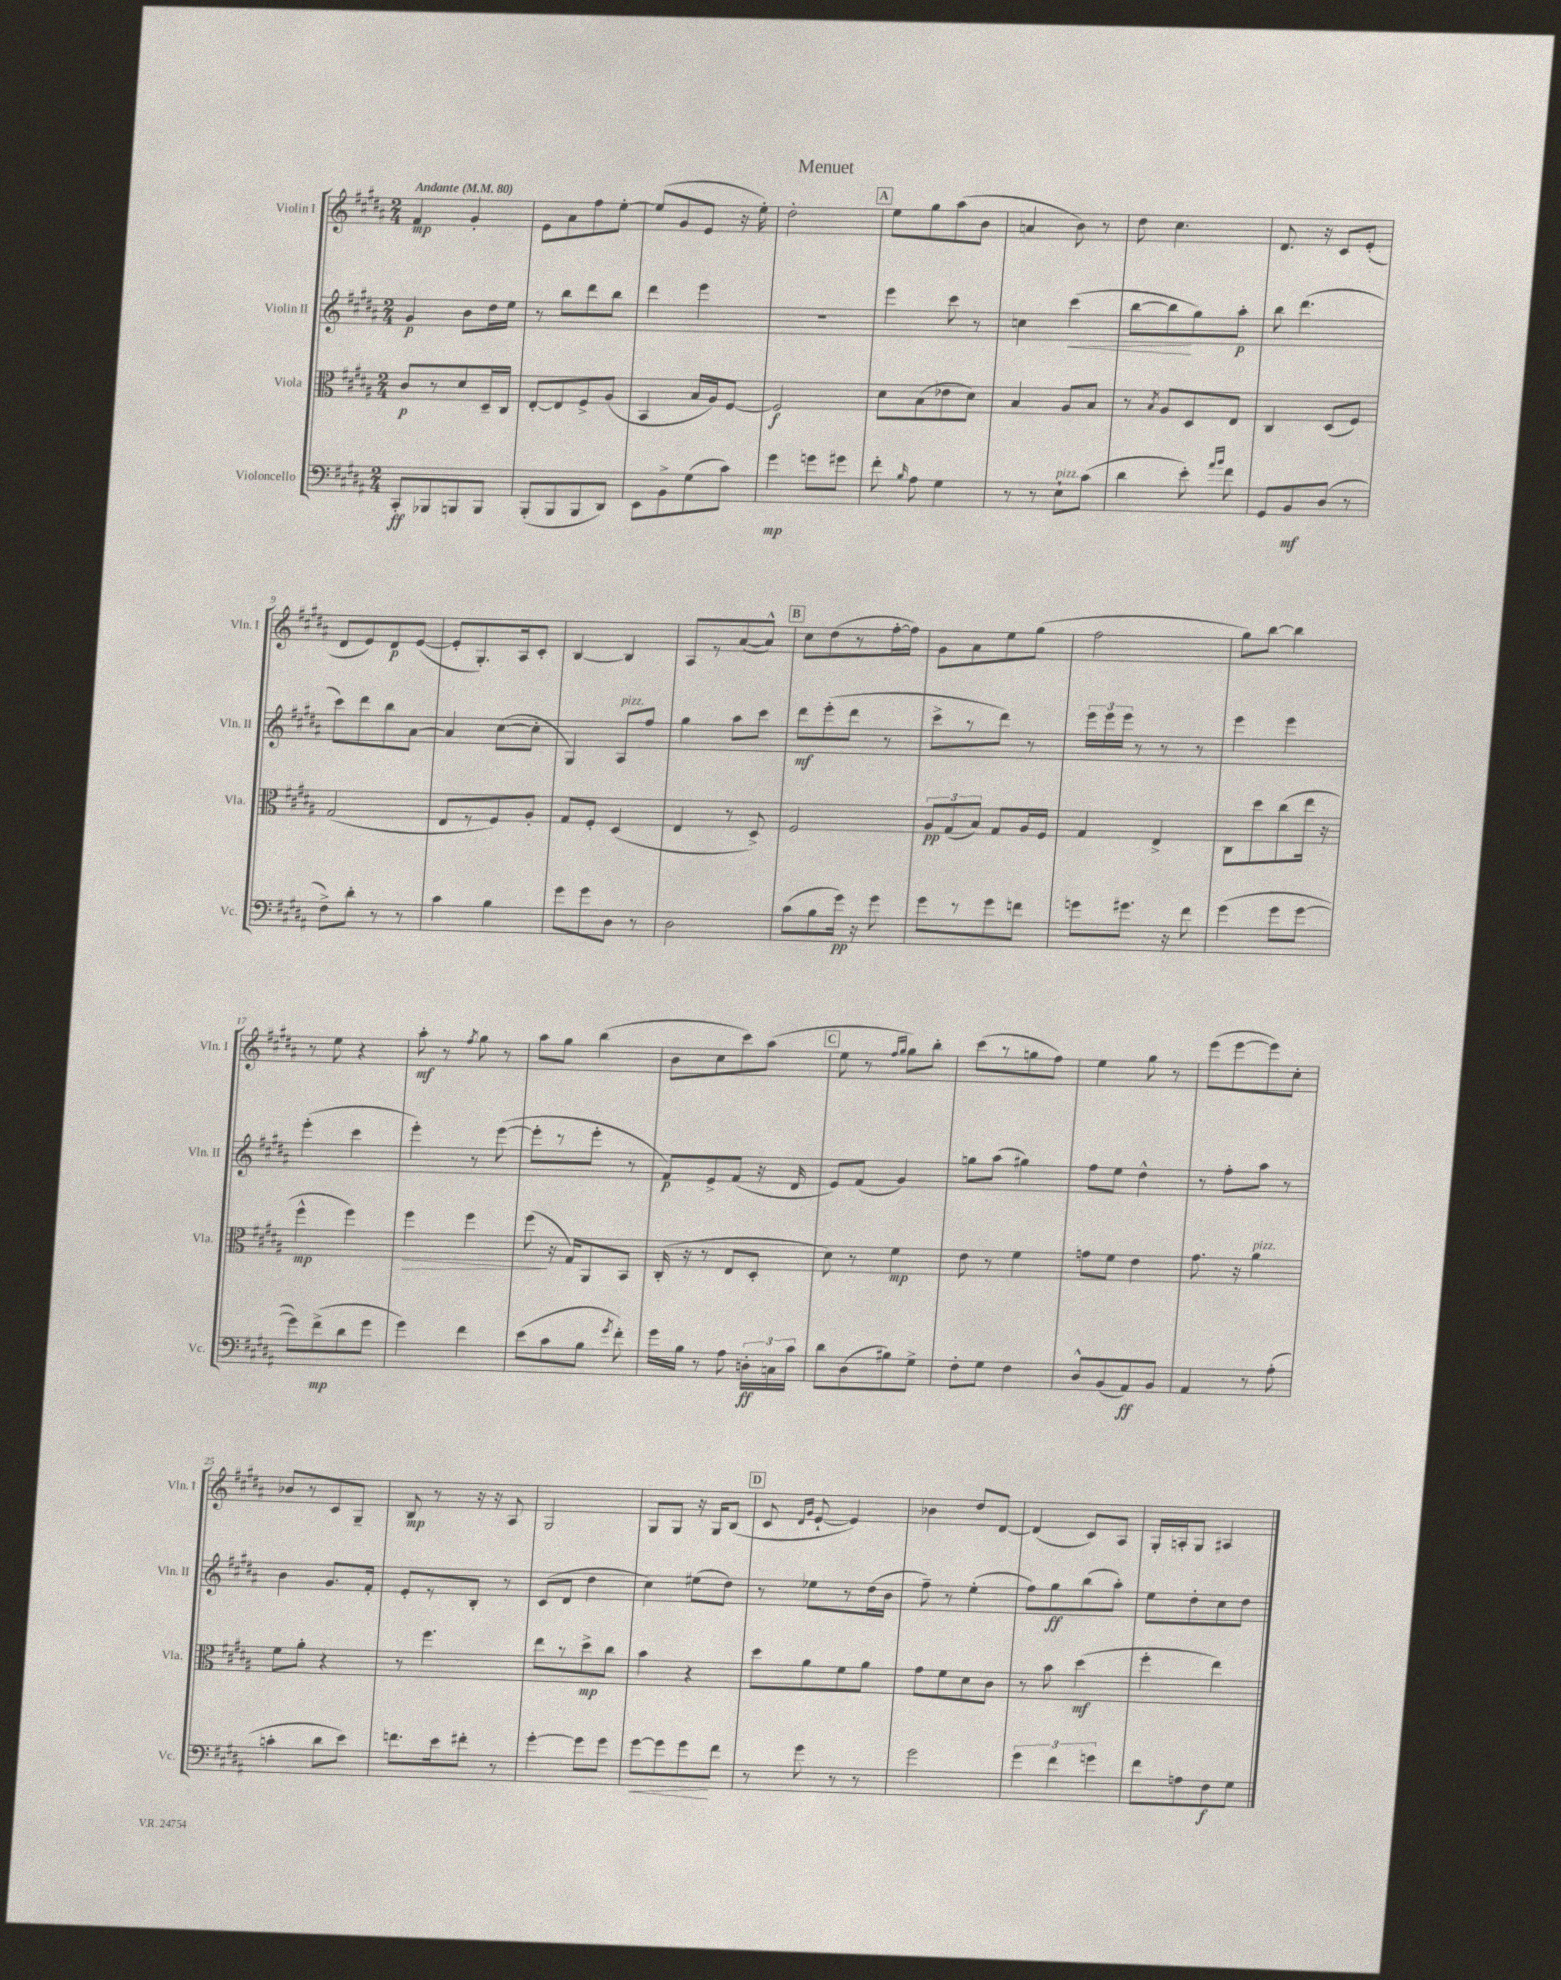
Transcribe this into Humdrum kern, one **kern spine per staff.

**kern	**dynam	**kern	**dynam	**kern	**dynam	**kern	**dynam
*part4	*part4	*part3	*part3	*part2	*part2	*part1	*part1
*staff4	*staff4	*staff3	*staff3	*staff2	*staff2	*staff1	*staff1
*I"Violoncello	*	*I"Viola	*	*I"Violin II	*	*I"Violin I	*
*I'Vc.	*	*I'Vla.	*	*I'Vln. II	*	*I'Vln. I	*
*clefF4	*	*clefC3	*	*clefG2	*	*clefG2	*
*k[f#c#g#d#a#]	*	*k[f#c#g#d#a#]	*	*k[f#c#g#d#a#]	*	*k[f#c#g#d#a#]	*
*M2/4	*	*M2/4	*	*M2/4	*	*M2/4	*
*MM80	*	*MM80	*	*MM80	*	*MM80	*
=1	=1	=1	=1	=1	=1	=1	=1
!	!	!	!	!	!	!LO:TX:a:B:t=Andante	!
8CC#'/L	ff	8c#/L	p	4g#/	p	4f#/	mp
8BBB-X/	.	8r	.	.	.	.	.
8BBBn/	.	8d#/	.	8b\L	.	4g#'/	.
8BBB/J	.	16D#~/L	.	16dd#\L	.	.	.
.	.	16C#/JJ	.	16ee\JJ	.	.	.
=2	=2	=2	=2	=2	=2	=2	=2
(8BBB'/L	.	[8E'/L	.	8r	.	8e\L	.
8BBB/	.	8E/]	.	8bb\L	.	8a#\	.
8BBB/	.	8F#^/	.	8ddd#\	.	8ff#\	.
8DD#/J)	.	(8A#/J	.	8bb\J	.	[8ee'\J	.
=3	=3	=3	=3	=3	=3	=3	=3
8EE\L	.	4BB/	.	4ddd#\	.	(8ee/L]	.
8BB^\	.	.	.	.	.	8g#/	.
(8G#\	.	16B/LL	.	4eee\	.	8e/J	.
.	.	16A#/J)	.	.	.	.	.
8c#\J)	.	[8F#/J	.	.	.	16r	.
.	.	.	.	.	.	16ee'\)	.
=4	=4	=4	=4	=4	=4	=4	=4
4g#\	mp	2F#/]	f	2r	.	2dd#'\	.
8gn\L	.	.	.	.	.	.	.
8g#X\J	.	.	.	.	.	.	.
!!LO:REH:place=s1:t=A
=5	=5	=5	=5	=5	=5	=5	=5
8f#'\	.	8d#\L	.	4eee\	.	8ee\L	.
16qqB/	.	.	.	.	.	.	.
8A#\	.	(8B\	.	.	.	8gg#\	.
4G#\	.	8e-X\	.	8ccc#\	.	(8aa#\	.
.	.	8d#\J)	.	8r	.	8b\J	.
=6	=6	=6	=6	=6	=6	=6	=6
8r	.	4B/	.	4ccn\	.	4an/	.
8r	.	.	.	.	.	.	.
!LO:TX:a:i:t=pizz.	!	!	!	!	!	!	!
!	!	!	!	!	!LO:HP:b	!	!
8E`\L	.	8A#/L	.	(4ccc#\	<	8b\)	.
(8c#\J	.	8B/J	.	.	.	8r	.
=7	=7	=7	=7	=7	=7	=7	=7
4d#\	.	8r	.	[8bb\L	.	8dd#\	.
.	.	8qB/	.	.	.	.	.
.	.	8A#/L	.	8bb\]	.	4.cc#\	.
8e'\)	.	8D#/	.	8gg#\)	[	.	.
16qqa#/LL	.	.	.	.	.	.	.
16qqb/JJ	.	.	.	.	.	.	.
8f#\	.	8E/J	.	8aa#'\J	p	.	.
=8	=8	=8	=8	=8	=8	=8	=8
8GG#/L	.	4C#/	.	8bb\	.	8.d#/	.
8BB/	mf	.	.	(4.ddd#\	.	.	.
.	.	.	.	.	.	16r	.
(8D#/J	.	(8D#/L	.	.	.	8c#/L	.
8r	.	8F#/J)	.	.	.	(8e'/J	.
!!LO:LB:g=z
=9	=9	=9	=9	=9	=9	=9	=9
8F#^\L)	.	(2G#/	.	8ccc#\L)	.	8d#/L	.
8d#'\J	.	.	.	8ddd#\	.	8e/)	.
8r	.	.	.	8bb\	.	8d#/	p
8r	.	.	.	[8a#\J	.	([8e/J	.
=10	=10	=10	=10	=10	=10	=10	=10
4c#\	.	8E/L	.	4a#/]	.	8e'/L]	.
.	.	8r	.	.	.	8.G#'/)	.
4B\	.	8F#/)	.	([8cc#\L	.	.	.
.	.	.	.	.	.	16A#/k	.
.	.	8A#'/J	.	8cc#'\J]	.	8c#'/J	.
=11	=11	=11	=11	=11	=11	=11	=11
8g#\L	.	8G#/L	.	4G#/)	.	[4B/	.
8g#\	.	8F#'/J	.	.	.	.	.
!	!	!	!	!LO:TX:a:i:t=pizz.	!	!	!
8D#\J	.	(4D#/	.	8A#/L	.	4B/]	.
8r	.	.	.	8ff#/J	.	.	.
=12	=12	=12	=12	=12	=12	=12	=12
2D#\	.	4E/	.	4gg#\	.	8A#/L	.
.	.	.	.	.	.	8r	.
.	.	8r	.	8aa#\L	.	([8a#/	.
.	.	8D#^/)	.	8ccc#\J	.	8a#^^/J])	.
!!LO:REH:place=s1:t=B
=13	=13	=13	=13	=13	=13	=13	=13
(8c#\L	.	2F#/	.	8ddd#\L	mf	8cc#\L	.
8B\	.	.	.	(8eee'\	.	(8dd#\	.
16g#\Jk)	pp	.	.	8ddd#\J	.	8r	.
16r	.	.	.	.	.	.	.
8g#\	.	.	.	8r	.	[16ff#'\L	.
.	.	.	.	.	.	16ff#\JJ])	.
=14	=14	=14	=14	=14	=14	=14	=14
8g#\L	.	12A#/L	pp	8ccc#^\L	.	8g#\L	.
.	.	(12G#/	.	.	.	.	.
8r	.	.	.	8r	.	8a#\	.
.	.	12B/J)	.	.	.	.	.
8g#\	.	8G#/L	.	8ddd#\J)	.	8ee\	.
8fn\J	.	16A#/L	.	8r	.	(8gg#\J	.
.	.	16F#/JJ	.	.	.	.	.
=15	=15	=15	=15	=15	=15	=15	=15
8gn\L	.	4G#/	.	24eee\LL	.	2ff#\	.
.	.	.	.	24eee\	.	.	.
.	.	.	.	24eee\JJ	.	.	.
8.g#X\J	.	.	.	8r	.	.	.
.	.	4E^/	.	8r	.	.	.
16r	.	.	.	.	.	.	.
8f#\	.	.	.	8r	.	.	.
=16	=16	=16	=16	=16	=16	=16	=16
(4g#\	.	8C#\L	.	4eee\	.	8gg#\L)	.
.	.	8dd#\	.	.	.	[8bb\J	.
8g#\L	.	(8cc#\	.	4eee\	.	4bb\]	.
[8g#\J	.	16ee\Jk	.	.	.	.	.
.	.	16r	.	.	.	.	.
!!LO:LB:g=z
=17	=17	=17	=17	=17	=17	=17	=17
8g#\L])	.	4ff#^^\	mp	(4eee'\	.	8r	.
(8f#^\	mp	.	.	.	.	8ee\	.
8d#\	.	4ff#\)	.	4ccc#\	.	4r	.
8g#\J	.	.	.	.	.	.	.
=18	=18	=18	=18	=18	=18	=18	=18
!	!	!	!LO:HP:b	!	!	!	!
4g#\)	.	4ff#\	>	4eee'\)	.	8aa#'\	mf
.	.	.	.	.	.	8r	.
.	.	.	.	.	.	8qff#/	.
4f#\	.	4ff#\	.	8r	.	8gg#\	.
.	.	.	.	([8eee\	.	8r	.
=19	=19	=19	=19	=19	=19	=19	=19
(8e\L	.	(8ff#\	.	8eee'\L]	.	8aa#\L	.
8c#\	.	16r	]	8r	.	8gg#\J	.
.	.	16G#/KL)	.	.	.	.	.
8B\J	.	8AA#/	.	8eee'\J	.	(4bb\	.
8qg#/	.	.	.	.	.	.	.
8f#'\)	.	8BB/J	.	8r	.	.	.
=20	=20	=20	=20	=20	=20	=20	=20
16g#\LL	.	(16C#'/	.	8f#/L)	p	8b\L	.
16B\JJ	.	16r	.	.	.	.	.
8r	.	8r	.	8e^/	.	8cc#\	.
8A#\	.	8E/L	.	(8f#/J	.	8ccc#\)	.
24Dn'\LL	ff	8D#'/J	.	16r	.	(8aa#\J	.
24Cn\	.	.	.	.	.	.	.
.	.	.	.	16d#/	.	.	.
24c#\JJ	.	.	.	.	.	.	.
!!LO:REH:place=s1:t=C
=21	=21	=21	=21	=21	=21	=21	=21
8d#\L	.	8d#\)	.	8e/L)	.	8ee\	.
(8D#\	.	8r	.	(8f#/J	.	8r	.
.	.	.	.	.	.	16qqff#/LL	.
.	.	.	.	.	.	16qqgg#/JJ	.
8B#X\)	.	4f#\	mp	4g#/)	.	8gg#\L)	.
8G#^\J	.	.	.	.	.	8bb'\J	.
=22	=22	=22	=22	=22	=22	=22	=22
8F#'\L	.	8e\	.	8ggn\L	.	(8ccc#\L	.
8G#\J	.	8r	.	(8aa#\J	.	8r	.
4F#\	.	4f#\	.	4gg#X\)	.	8ggn\	.
.	.	.	.	.	.	8ff#\J)	.
=23	=23	=23	=23	=23	=23	=23	=23
8D#^^/L	.	8gn\L	.	8ff#\L	.	4ee\	.
(8BB/	.	8f#\J	.	8ee\J	.	.	.
8AA#/)	ff	4e\	.	4dd#^^\	.	8gg#\	.
8BB/J	.	.	.	.	.	8r	.
=24	=24	=24	=24	=24	=24	=24	=24
4AA#/	.	8.g#\	.	8r	.	(8eee\L	.
.	.	.	.	8ff#'\L	.	[8eee\	.
.	.	16r	.	.	.	.	.
!	!	!LO:TX:a:i:t=pizz.	!	!	!	!	!
8r	.	4a#\	.	8aa#\J	.	8eee\])	.
(8A#'\	.	.	.	8r	.	8cc#'\J	.
!!LO:LB:g=z
=25	=25	=25	=25	=25	=25	=25	=25
4cn'\	.	8f#\L	.	4b\	.	8b-X/L	.
.	.	8a#'\J	.	.	.	8r	.
8d#\L	.	4r	.	8.g#/L	.	8c#/	.
8e\J)	.	.	.	.	.	8G#~/J	.
.	.	.	.	16f#'/Jk	.	.	.
=26	=26	=26	=26	=26	=26	=26	=26
8.fn\L	.	8r	.	8e'/L	.	8B/	mp
.	.	4.ff#\	.	8r	.	8r	.
16e\k	.	.	.	.	.	.	.
8f#X'\J	.	.	.	8B'/J	.	16r	.
.	.	.	.	.	.	16r	.
8r	.	.	.	8r	.	8A#/	.
=27	=27	=27	=27	=27	=27	=27	=27
[4g#'\	.	8ee\L	.	(8c#/L	.	2G#/	.
.	.	8r	.	8d#/J	.	.	.
8g#\L]	.	8dd#^\	mp	4dd#\	.	.	.
8g#\J	.	8cc#\J	.	.	.	.	.
=28	=28	=28	=28	=28	=28	=28	=28
!	!LO:HP:b	!	!	!	!	!	!
[8g#\L	<	4b\	.	4cc#\)	.	8G#/L	.
8g#\]	.	.	.	.	.	8G#/J	.
8g#\	.	4r	.	(8ee#X\L	.	16r	.
.	.	.	.	.	.	16G#/KL	.
8f#\J	[	.	.	8dd#\J)	.	(8B/J	.
!!LO:REH:place=s1:t=D
=29	=29	=29	=29	=29	=29	=29	=29
8r	.	8dd#\L	.	8r	.	8c#/	.
.	.	.	.	.	.	16qqd#/LL	.
.	.	.	.	.	.	16qqg#/JJ	.
8g#\	.	8a#\	.	8ee-X\L	.	[8e`/	.
8r	.	8f#\	.	8r	.	4e/])	.
8r	.	8a#\J	.	(16dd#\L	.	.	.
.	.	.	.	16b\JJ	.	.	.
=30	=30	=30	=30	=30	=30	=30	=30
2g#\	.	8g#\L	.	8ff#~\)	.	4b-X\	.
.	.	8f#\	.	8r	.	.	.
.	.	8d#\	.	(4ee'\	.	8dd#/L	.
.	.	8c#\J	.	.	.	[8d#/J	.
=31	=31	=31	=31	=31	=31	=31	=31
6g#\	.	8r	.	8ff#\L)	.	(4d#/]	.
.	.	8b\	.	8gg#\	ff	.	.
6f#\	.	.	.	.	.	.	.
.	.	(4dd#\	mf	(8bb\	.	8c#/L)	.
6gn\	.	.	.	.	.	.	.
.	.	.	.	8aa#'\J)	.	8A#/J	.
=32	=32	=32	=32	=32	=32	=32	=32
8f#\L	.	4ff#'\	.	8ee\L	.	16G#'/LL	.
.	.	.	.	.	.	16An'/J	.
8An\	.	.	.	8dd#'\	.	8G#/J	.
8F#\	f	4ee\)	.	8cc#\	.	4A#X/	.
8G#\J	.	.	.	8dd#\J	.	.	.
==	==	==	==	==	==	==	==
*-	*-	*-	*-	*-	*-	*-	*-
